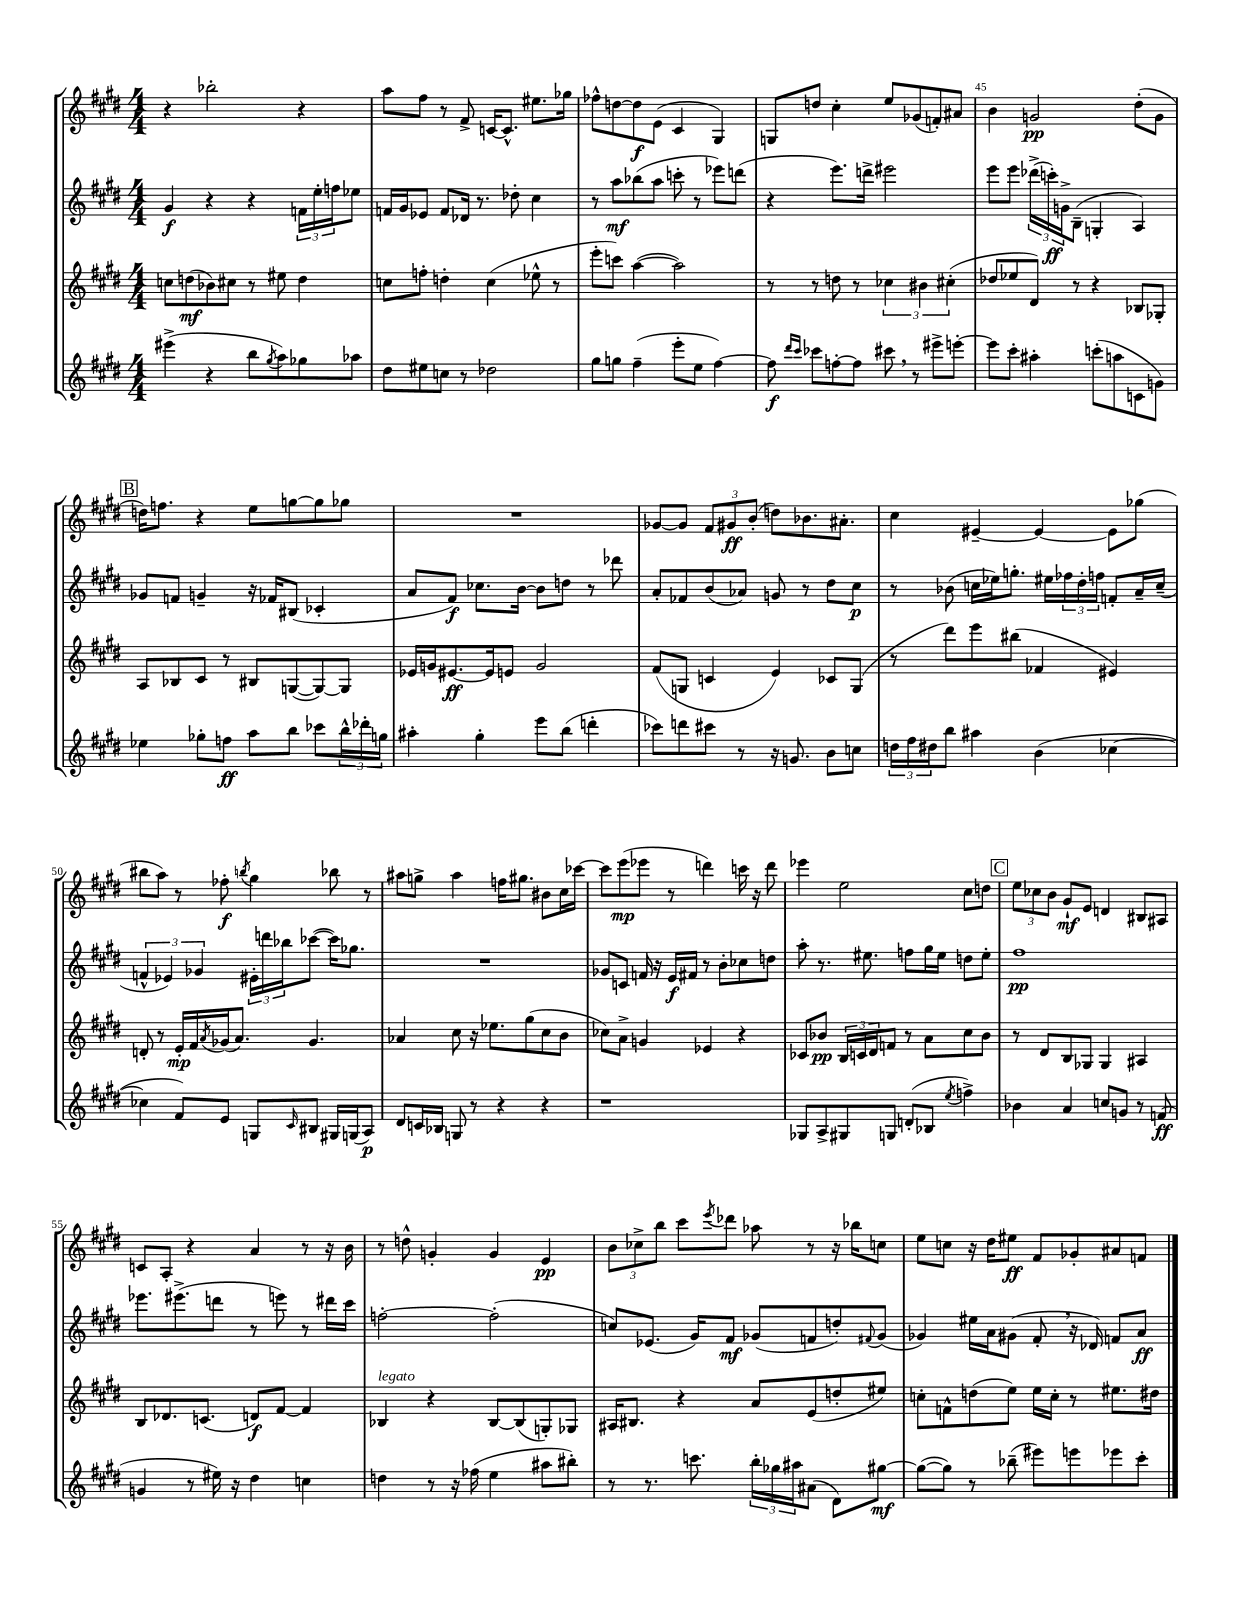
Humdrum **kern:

**kern	**dynam	**kern	**dynam	**kern	**dynam	**kern	**dynam
*part4	*part4	*part3	*part3	*part2	*part2	*part1	*part1
*staff4	*staff4	*staff3	*staff3	*staff2	*staff2	*staff1	*staff1
*clefG2	*	*clefG2	*	*clefG2	*	*clefG2	*
*k[f#c#g#d#]	*	*k[f#c#g#d#]	*	*k[f#c#g#d#]	*	*k[f#c#g#d#]	*
*M4/4	*	*M4/4	*	*M4/4	*	*M4/4	*
=41	=41	=41	=41	=41	=41	=41	=41
(4eee#X^\	.	8ccn\L	.	4g#/	f	4r	.
.	.	(8ddn\	mf	.	.	.	.
4r	.	8b-X\)	.	4r	.	2bb-X'\	.
.	.	8cc#X\J	.	.	.	.	.
8bb\L	.	8r	.	4r	.	.	.
8qgg#/	.	.	.	.	.	.	.
8aa\)	.	8ee#X\	.	.	.	.	.
8gg-X\	.	4dd\	.	24fn\LL	.	4r	.
.	.	.	.	24ee'\	.	.	.
.	.	.	.	24ffn\J	.	.	.
8aa-X\J	.	.	.	8ee-X\J	.	.	.
=42	=42	=42	=42	=42	=42	=42	=42
8dd#\L	.	8ccn\L	.	16fn/LL	.	8aa\L	.
.	.	.	.	16g#/J	.	.	.
8ee#X\	.	8ffn'\J	.	8e-X/J	.	8ff#\J	.
8ccn\J	.	4ddn'\	.	8f/L	.	8r	.
8r	.	.	.	16d-X/Jk	.	8f#^/	.
.	.	.	.	8.r	.	.	.
2dd-X\	.	(4cc\	.	.	.	[16cn/KL	.
.	.	.	.	.	.	8.c^^/J]	.
.	.	.	.	8dd-X'\	.	.	.
.	.	8ee-X^^\	.	4cc#\	.	8.ee#X\L	.
.	.	8r	.	.	.	.	.
.	.	.	.	.	.	16gg-X\Jk	.
=43	=43	=43	=43	=43	=43	=43	=43
8gg#\L	.	8eee'\L	.	8r	.	8ff-X^^\L	.
8ggn\J	.	8cccn\J)	.	8aa\L	mf	[8ddn\	.
(4ff#~\	.	([4aa\	.	(8bb-X\	.	8dd\]	f
.	.	.	.	8aa\J	.	(8e\J	.
8eee'\L	.	2aa\])	.	8cccn'\	.	4c#/	.
8ee\J	.	.	.	8r	.	.	.
[4ff#\)	.	.	.	8eee-X\L)	.	4G#/)	.
.	.	.	.	(8dddn\J	.	.	.
=44	=44	=44	=44	=44	=44	=44	=44
8ff#\]	f	8r	.	4r	.	8Gn/L	.
16qqddd#/LL	.	.	.	.	.	.	.
16qqccc#/JJ	.	.	.	.	.	.	.
8ccc-X\L	.	8r	.	.	.	8ddn/J	.
[8ffn'\	.	8ddn\	.	8.eee\L)	.	4cc#'\	.
8ff\J]	.	8r	.	.	.	.	.
.	.	.	.	16dddn^\Jk	.	.	.
8ccc#X,\	.	6cc-X\	.	2eee#X\	.	8ee/L	.
8r	.	.	.	.	.	(8g-X/	.
.	.	6b#X\	.	.	.	.	.
8eee#X^\L	.	.	.	.	.	8fn'/)	.
.	.	(6cc#X'\	.	.	.	.	.
[8eeen'\J	.	.	.	.	.	8a#X/J	.
=45	=45	=45	=45	=45	=45	=45	=45
8eee\L]	.	8dd-X/L	.	8eee\L	.	4b\	.
8ccc#'\J	.	8ee-X/	.	8eee\J	.	.	.
4aa#X'\	.	8d#/J)	.	(24ddd-X^\LL	.	2gn/	pp
.	.	.	.	24cccn'\)	ff	.	.
.	.	.	.	24gn^\J	.	.	.
.	.	8r	.	(8B~\J	.	.	.
(8cccn'\L	.	4r	.	4Gn'/	.	.	.
8aan\	.	.	.	.	.	.	.
8cn\	.	8B-X/L	.	4A/)	.	(8dd#'\L	.
8gn\J)	.	8G-X'/J	.	.	.	8g\J	.
!!LO:LB:g=z
!!LO:REH:place=s1:t=B
=46	=46	=46	=46	=46	=46	=46	=46
4ee-X\	.	8A/L	.	8g-X/L	.	16ddn\KL)	.
.	.	.	.	.	.	8.ffn\J	.
.	.	8B-X/	.	8fn/J	.	.	.
8gg-X'\L	.	8c#/J	.	4gn~/	.	4r	.
8ffn\J	ff	8r	.	.	.	.	.
8aa\L	.	8B#X/L	.	16r	.	8ee\L	.
.	.	.	.	16f-X/KL	.	.	.
8bb\J	.	([8Gn/	.	(8B#X/J	.	[8ggn\	.
8ccc-X\L	.	8G/_)	.	4c-X'/	.	8gg\]	.
24bb^^\L	.	8G/J]	.	.	.	8gg-X\J	.
24ddd-X'\	.	.	.	.	.	.	.
24ggn\JJ	.	.	.	.	.	.	.
=47	=47	=47	=47	=47	=47	=47	=47
4aa#X'\	.	16e-X/LL	.	8a/L	.	1r	.
.	.	16gn/J	.	.	.	.	.
.	.	[8.e#X/	ff	8f#/J)	f	.	.
4gg#'\	.	.	.	8.cc-X\L	.	.	.
.	.	16e#/k]	.	.	.	.	.
.	.	8en/J	.	.	.	.	.
.	.	.	.	[16b\Jk	.	.	.
8eee\L	.	2g/	.	8b\L]	.	.	.
(8bb\J	.	.	.	8ddn\J	.	.	.
4dddn'\	.	.	.	8r	.	.	.
.	.	.	.	8ddd-X\	.	.	.
=48	=48	=48	=48	=48	=48	=48	=48
8ccc-X\L)	.	(8f#/L	.	8a'/L	.	[8g-X/L	.
8dddn\	.	8Gn/J	.	8f-X/	.	8g-/J]	.
8ccc#X\J	.	4cn/	.	(8b/	.	12f#/L	.
.	.	.	.	.	.	12g#X/	ff
8r	.	.	.	8a-X/J)	.	.	.
.	.	.	.	.	.	(12b'/J	.
16r	.	4e/)	.	8gn/	.	8ddn\L)	.
8.gn/	.	.	.	.	.	.	.
.	.	.	.	8r	.	8.b-X\	.
8b\L	.	8c-X/L	.	8dd#\L	.	.	.
.	.	.	.	.	.	8.a#X'\J	.
8ccn\J	.	(8G/J	.	8cc#\J	p	.	.
=49	=49	=49	=49	=49	=49	=49	=49
24ddn\LL	.	8r	.	8r	.	4cc#\	.
24ff#\	.	.	.	.	.	.	.
24dd#X\J	.	.	.	.	.	.	.
8bb\J	.	8ddd#\L)	.	(8b-X\	.	.	.
4aa#X\	.	8eee\	.	16ccn\LL	.	[4e#X~/	.
.	.	.	.	16ee-X\J)	.	.	.
.	.	(8bb#X\J	.	8.ggn'\J	.	.	.
(4b\	.	4f-X/	.	.	.	4e#/_	.
.	.	.	.	16ee#X\LL	.	.	.
.	.	.	.	24ff-X\	.	.	.
.	.	.	.	24dd#'\	.	.	.
.	.	.	.	24ffn\JJ	.	.	.
[4cc-X\	.	4e#X/)	.	8fn'/L	.	8e#\L]	.
.	.	.	.	16a~/L	.	(8gg-X\J	.
.	.	.	.	(16cc~/JJ	.	.	.
!!LO:LB:g=z
=50	=50	=50	=50	=50	=50	=50	=50
4cc-X\]	.	8dn'/	.	6fn^^/	.	8bb#X\L	.
.	.	8r	.	.	.	8aa\J)	.
.	.	.	.	6e-X/)	.	.	.
8f#/L)	.	16e'/LL	mp	.	.	8r	.
.	.	16f#/	.	.	.	.	.
.	.	.	.	6g-X/	.	.	.
.	.	8qa/	.	.	.	.	.
8e/J	.	(16g-X/J	.	.	.	8ff-X'\	f
.	.	8.a/J)	.	.	.	.	.
.	.	.	.	.	.	8qbbn/	.
8Gn/L	.	.	.	24e#X'\LL	.	4gg#\	.
.	.	.	.	24dddn\	.	.	.
.	.	.	.	24bb-X\J	.	.	.
16qqc#/	.	.	.	.	.	.	.
8B#X/J	.	4.g-/	.	([8ccc-X\J	.	.	.
16G#X/LL	.	.	.	16ccc-\KL])	.	8bb-X\	.
(16Gn/J	.	.	.	8.gg-X\J	.	.	.
8A/J)	p	.	.	.	.	8r	.
=51	=51	=51	=51	=51	=51	=51	=51
8d#/L	.	4a-X/	.	1r	.	8aa#X\L	.
16cn/L	.	.	.	.	.	8ggn^\J	.
16B-X/JJ	.	.	.	.	.	.	.
8Gn/	.	8cc#\	.	.	.	4aa#\	.
8r	.	16r	.	.	.	.	.
.	.	8.ee-X\L	.	.	.	.	.
4r	.	.	.	.	.	16ffn\KL	.
.	.	.	.	.	.	8.gg#X\J	.
.	.	(8gg#\	.	.	.	.	.
4r	.	8cc#\	.	.	.	8b#X\L	.
.	.	8b\J	.	.	.	16cc#\L	.
.	.	.	.	.	.	[16ccc-X\JJ	.
=52	=52	=52	=52	=52	=52	=52	=52
1r	.	8cc-X\L)	.	8g-X/L	.	8ccc-\L]	.
.	.	8a^\J	.	8cn/J	.	(8eee\	mp
.	.	4gn/	.	16fn/	.	8eee-X\J	.
.	.	.	.	16r	.	.	.
.	.	.	.	16e/LL	f	8r	.
.	.	.	.	16f#X/JJ	.	.	.
.	.	4e-X/	.	8r	.	4dddn\)	.
.	.	.	.	8b'\L	.	.	.
.	.	4r	.	8cc-X\	.	16cccn\	.
.	.	.	.	.	.	16r	.
.	.	.	.	8ddn\J	.	8ddd\	.
=53	=53	=53	=53	=53	=53	=53	=53
8G-X/L	.	8c-X/L	.	8aa'\	.	4eee-X\	.
8A^/	.	8b-X/J	pp	8.r	.	.	.
8G#X/	.	24B/LL	.	.	.	2ee\	.
.	.	24cn/	.	.	.	.	.
.	.	.	.	8.ee#X\	.	.	.
.	.	24d#/J	.	.	.	.	.
8Gn/J	.	8fn/J	.	.	.	.	.
(8dn'/L	.	8r	.	8ffn\L	.	.	.
8B-X/J	.	8a\L	.	16gg#\L	.	.	.
.	.	.	.	16ee#\JJ	.	.	.
8qee/	.	.	.	.	.	.	.
4ffn^\)	.	8cc#\	.	8ddn\L	.	8cc#\L	.
.	.	8b-\J	.	8ee#'\J	.	8ddn\J	.
!!LO:REH:place=s1:t=C
=54	=54	=54	=54	=54	=54	=54	=54
4b-X\	.	8r	.	1ff#	pp	12ee\L	.
.	.	.	.	.	.	12cc-X\	.
.	.	8d#/L	.	.	.	.	.
.	.	.	.	.	.	12b\J	.
4a/	.	8B/	.	.	.	8g#`/L	mf
.	.	8G-X/J	.	.	.	8e/J	.
8ccn/L	.	4G-/	.	.	.	4dn/	.
8gn/J	.	.	.	.	.	.	.
8r	.	4A#X/	.	.	.	8B#X/L	.
(8fn/	ff	.	.	.	.	8A#X/J	.
!!LO:LB:g=z
=55	=55	=55	=55	=55	=55	=55	=55
4gn/	.	8B/L	.	8.eee-X\L	.	8cn/L	.
.	.	8.d-X/	.	.	.	8A'/J	.
.	.	.	.	(8.eee#X^\	.	.	.
8r	.	.	.	.	.	4r	.
.	.	(8.cn/J	.	.	.	.	.
16ee#X\)	.	.	.	8dddn\J	.	.	.
16r	.	.	.	.	.	.	.
4dd#\	.	8dn/L)	f	8r	.	4a/	.
.	.	[8f#/J	.	8eeen\)	.	.	.
4ccn\	.	4f#/]	.	8r	.	8r	.
.	.	.	.	16ddd#X\LL	.	16r	.
.	.	.	.	16ccc#\JJ	.	16b\	.
=56	=56	=56	=56	=56	=56	=56	=56
!	!	!LO:TX:a:i:t=legato	!	!	!	!	!
4ddn\	.	4B-X/	.	[2ffn'\	.	8r	.
.	.	.	.	.	.	8ddn^^\	.
8r	.	4r	.	.	.	4gn'/	.
16r	.	.	.	.	.	.	.
(16ff-X\	.	.	.	.	.	.	.
4ee\	.	[8B-/L	.	(2ff'\]	.	4g/	.
.	.	(8B-/]	.	.	.	.	.
8aa#X\L	.	8Gn'/)	.	.	.	4e/	pp
8bb#X'\J)	.	8G-X/J	.	.	.	.	.
=57	=57	=57	=57	=57	=57	=57	=57
8r	.	16A#X/KL	.	8ccn/L)	.	12b\L	.
.	.	8.B#X/J	.	.	.	.	.
.	.	.	.	.	.	12cc-X^\	.
8.r	.	.	.	(8.e-X/J	.	.	.
.	.	.	.	.	.	12bb\J	.
.	.	4r	.	.	.	8ccc#\L	.
8.cccn\	.	.	.	16g#/KL)	.	.	.
.	.	.	.	.	.	8qeee/	.
.	.	.	.	8f#/J	mf	8ddd-X\J	.
24bb'\LL	.	8a/L	.	(8g-X/L	.	8aa-X\	.
24gg-X\	.	.	.	.	.	.	.
24aa#X\J	.	.	.	.	.	.	.
(8a#X\J	.	(8e/	.	8fn/	.	8r	.
8d#\L)	.	8ddn'/	.	8ddn'/)	.	16r	.
.	.	.	.	.	.	16bb-X\KL	.
.	.	.	.	8qqf#X/	.	.	.
[8gg#X\J	mf	8ee#X/J)	.	(8g-/J	.	8ccn\J	.
=58	=58	=58	=58	=58	=58	=58	=58
(8gg#\L_	.	8ccn'\L	.	4g-X/)	.	8ee\L	.
8gg#\J])	.	8fn^^\	.	.	.	8ccn\J	.
8r	.	(8ddn\	.	16ee#X\LL	.	16r	.
.	.	.	.	16a\J	.	16dd#\KL	.
(8bb-X~\	.	8ee\J)	.	(8g#X\J	.	8ee#X\J	ff
8eee#X\L)	.	16ee\LL	.	8f#',/	.	8f#/L	.
.	.	16cc'\JJ	.	.	.	.	.
8eeen\	.	8r	.	16r	.	8g-X'/	.
.	.	.	.	16d-X/)	.	.	.
8eee-X\	.	8.ee#X\L	.	8fn/L	.	8a#X/	.
8ccc#'\J	.	.	.	8a/J	ff	8fn/J	.
.	.	16dd#X\Jk	.	.	.	.	.
==	==	==	==	==	==	==	==
*-	*-	*-	*-	*-	*-	*-	*-
